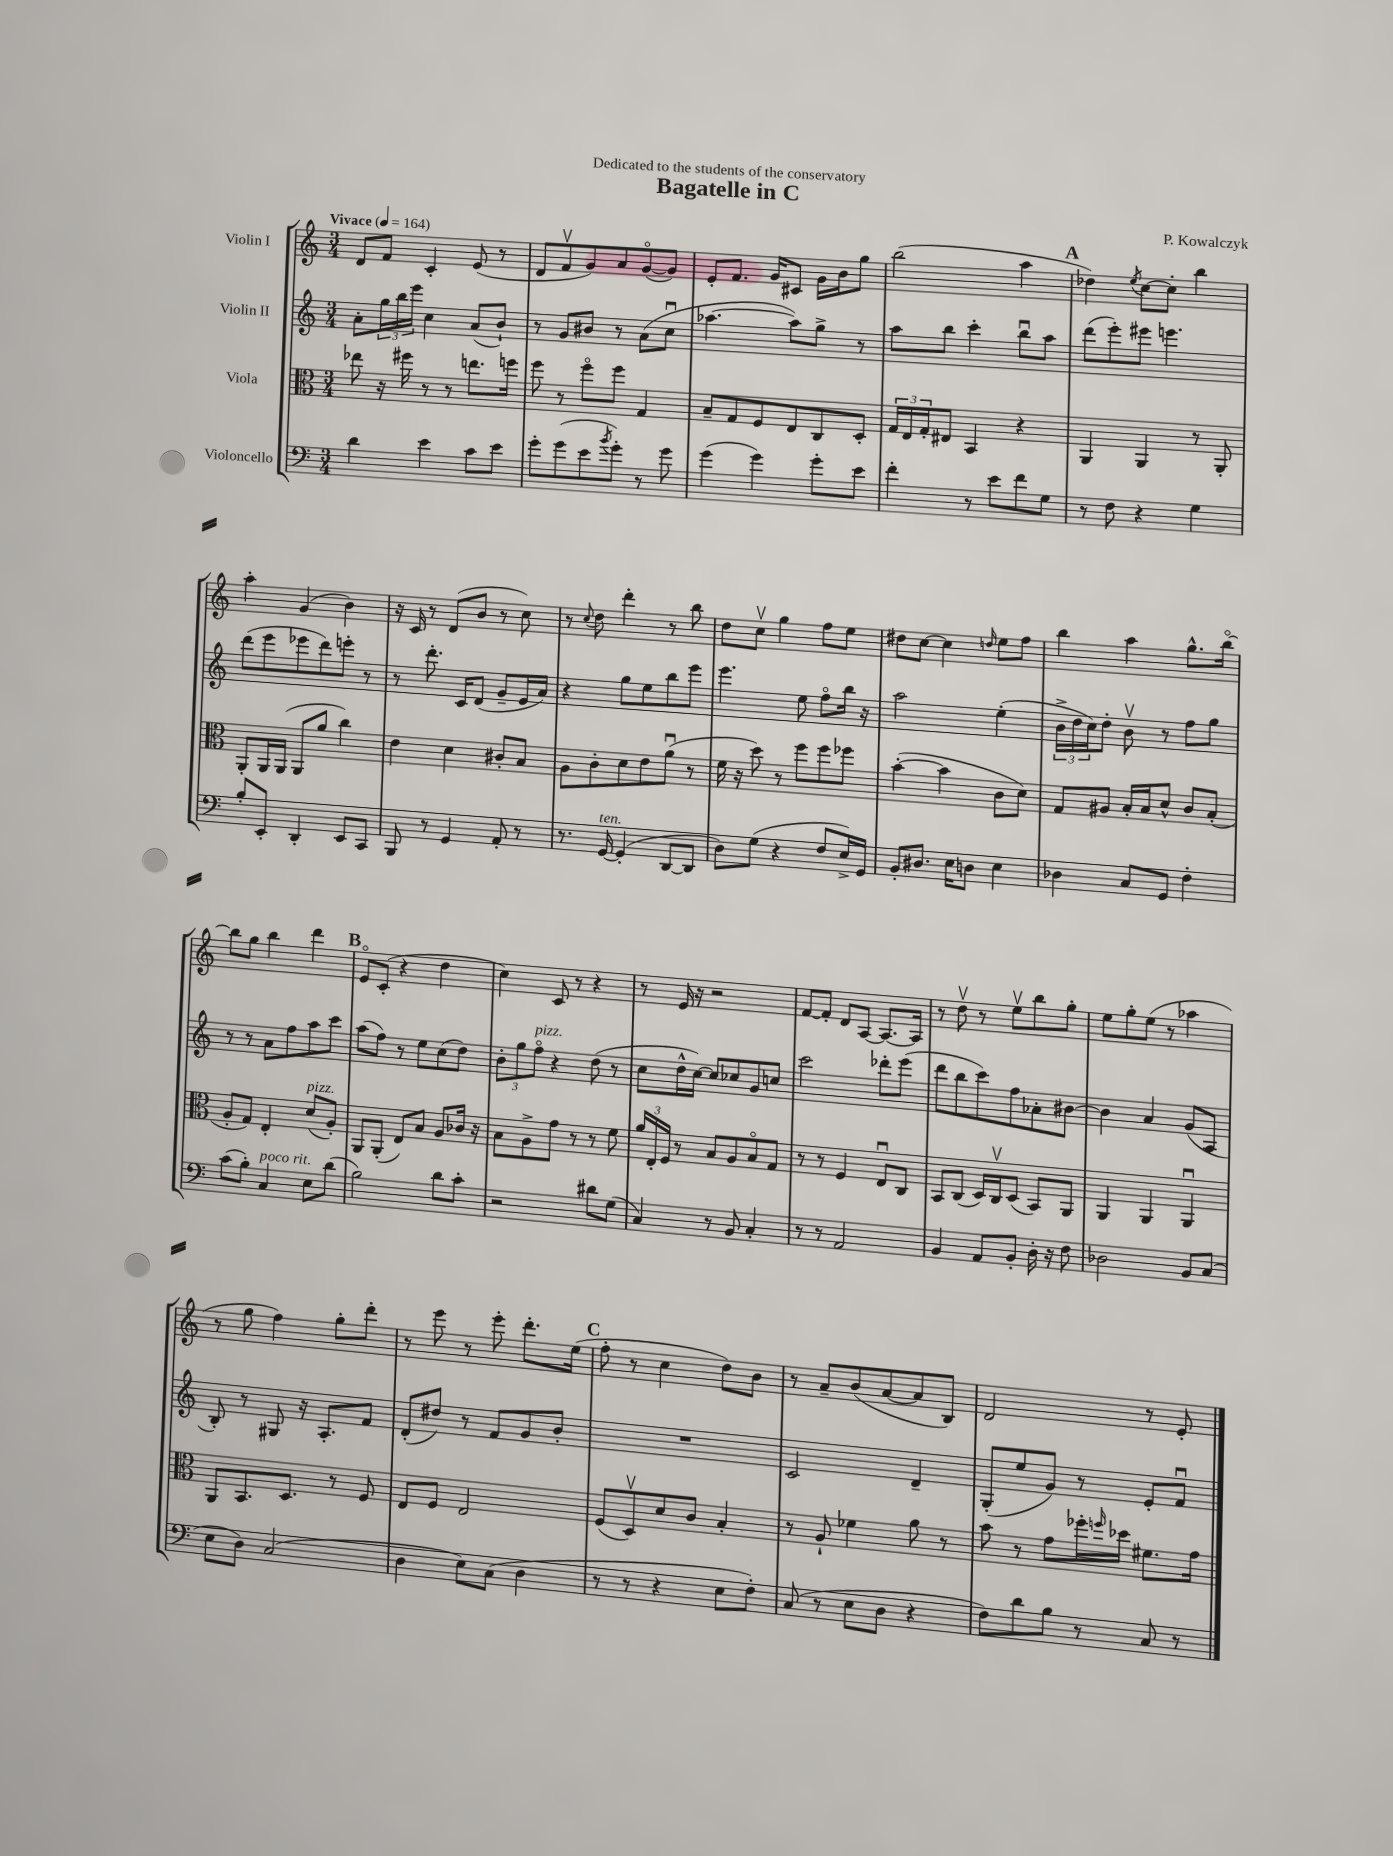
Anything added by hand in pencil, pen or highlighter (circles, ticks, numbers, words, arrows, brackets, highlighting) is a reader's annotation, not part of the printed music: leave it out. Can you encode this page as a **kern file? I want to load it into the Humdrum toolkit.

**kern	**kern	**kern	**kern
*staff4	*staff3	*staff2	*staff1
*clefF4	*clefC3	*clefG2	*clefG2
*k[]	*k[]	*k[]	*k[]
*M3/4	*M3/4	*M3/4	*M3/4
*MM164	*MM164	*MM164	*MM164
4d	8ee-	8a'	8d
.	16r	24gg	8f
.	.	24bb	.
.	16ff#	.	.
.	.	24eee	.
4e	8r	4cc	4c'
.	8r	.	.
8c	8.ee	(8a	(8e
8e	.	8b`)	8r
.	16ff	.	.
=	=	=	=
8g'	8ff	8r	8d
(8g	8r	8g	8fv
8e	8ffo	8b#	8g)
8qb	.	.	.
8g')	8ff	8r	8a
8r	4G	(8a	([8go
8g	.	8ccu	8g])
=	=	=	=
(4g	8B~	[4.aa-	8e'
.	8G	.	8.f
4g)	8F	.	.
.	.	.	16g
.	8E	8aa-])	8c#
8g'	8C	8gg^	16g
.	.	.	16b
8e	8D'	8r	8gg
=	=	=	=
4f'	24G	8aa	(2bb
.	24E	.	.
.	24G'	.	.
.	8E#	8bb	.
8r	4BB	4ccc'	.
8e	.	.	.
8f	4r	8bbu	4aa
8G	.	8aa	.
=	=	=	=
8r	4AA	(8ddd	4dd-)
8F	.	8eee')	.
.	.	.	8qee
4r	4AA	8eee#	[8cc
.	.	4.eee	8cc']
4G	8r	.	4bb
.	8AA'	.	.
=	=	=	=
8B'	8AA'	(8ddd	4aa'
8EE'	16AA	8eee	.
.	(16AA	.	.
4DD'	8AA	8eee-	(4g
.	8a	8ddd)	.
8EE	4cc)	8eee'	4b)
8CC	.	8r	.
=	=	=	=
8BBB	4e	8r	16r
.	.	.	16c
8r	.	8.ddd'	8r
4GG	4d	.	(8d
.	.	16c	.
.	.	(8d	8b
8AA'	8c#'	8g~	8r
8r	8B	16e	8cc)
.	.	16a)	.
=	=	=	=
8.r	8A	4r	8r
.	.	.	8qqcc
.	8c'	.	8dd
[16GG	.	.	.
(4GG']	8d	8gg	4ddd'
.	8e	8ee	.
[8DD	(8au	8bb	8r
8DD]	8r	8eee	8bb
=	=	=	=
8D)	16f	4.eee	8dd
.	16r	.	.
(8G	8dd)	.	8ccv
4r	8r	.	4gg
.	8ff	8ee	.
8F	8ff	8ffo	8ff
16E^)	8ff-	16bb	8ee
16GG	.	16r	.
=	=	=	=
8BB'	([4b'	2aa	8dd#
8.D#	.	.	[8cc
.	4b]	.	4cc]
16E	.	.	.
8D	.	.	.
.	.	.	16qqdd
4E	8c	(4ee'	8ee
.	8d)	.	8ff
=	=	=	=
4D-	8G	24b^	4bb
.	.	24dd	.
.	.	24cc)	.
.	8A#	8dd'	.
8C	16B'	8bv	4aa
.	16B	.	.
8GG	8d^^	8r	.
4F'	8c	8ff	8.gg^^
.	(8B'	8gg	.
.	.	.	[16bbo
=	=	=	=
(8c	8A'	8r	8bb]
8B')	8G)	8r	8gg
4C	4E'	8a	4bb
.	.	8ff	.
8E	(8d	8aa	4ddd
(8d	8A')	8ccc	.
=	=	=	=
2B)	8AA	(8aa	8eo
.	(8AA'	8ff)	(8c'
.	8E)	8r	4r
.	8B	8ee	.
8d	8A	(8cc	4dd
8c'	16c-	8dd)	.
.	16r	.	.
=	=	=	=
2r	8B	12b'	4cc)
.	.	12gg	.
.	8A^	.	.
.	.	12ffo	.
.	8g	4r	8c
.	8r	.	8r
8d#	8r	(8dd	4r
(8G	8f	8r	.
=	=	=	=
4C)	24a	8cc	8r
.	24E'	.	.
.	24F	.	.
.	8r	16dd^^	16e
.	.	[16cc)	16r
8r	8B	8cc]	2r
8BB	8A	8cc-	.
4C'	8Bo	8g	.
.	8G	8cc	.
=	=	=	=
8r	8r	2ccc	[8f
8r	8r	.	8f']
2AA	4F	.	8d
.	.	.	[8A
.	8Eu	8ddd-'	8.A_
.	8C	(8eee	.
.	.	.	16A]
=	=	=	=
4BB	8BB	8ddd	8r
.	(8C	8bb	8ddv
8AA	16D)	8ccc)	8r
.	16Cv	.	.
8BB'	(8D	8ff	8eev
16D'	8BB)	8a-'	8bb
16r	.	.	.
8F	8AA	[8b#	8gg'
=	=	=	=
2D-	4AA	4b#]	8ee
.	.	.	8gg'
.	4AA	4a	(8ee
.	.	.	8r
8BB	4AAu	(8g	4aa-
(8C	.	8A	.
=	=	=	=
8E	8AA	8B')	8r
8D)	8.BB	8r	8gg
(2C	.	8G#	4ff)
.	8.D	.	.
.	.	16r	.
.	.	8.A'	.
.	8r	.	8gg'
.	8F	8f	8ddd'
=	=	=	=
4D	8E	(8d'	8r
.	8F	8dd#)	8eee
8E)	2E	8r	8r
(8C	.	8f	8eee'
4D	.	8g	8.ddd'
.	.	8b'	.
.	.	.	(16ee
=	=	=	=
8r	(8F	2.r	8ff'
8r	8Dv)	.	8r
4r	8d	.	4cc
.	8c	.	.
8E	4B'	.	8dd)
8F')	.	.	8b
=	=	=	=
(8C	8r	2c	8r
8r	8A`	.	8a~
8E	4f-	.	(8b
8D	.	.	[8a
4r	8a	4d~	8a]
.	8r	.	8B)
=	=	=	=
8F)	8b	(8G'	2d
8d	8r	8ee	.
8B	8g	8g)	.
8r	16ff-'	8r	.
.	16qqff	.	.
.	16dd-	.	.
8C	8.f#	8e'	8r
8r	.	8fu	8e'
.	16g	.	.
==	==	==	==
*-	*-	*-	*-
